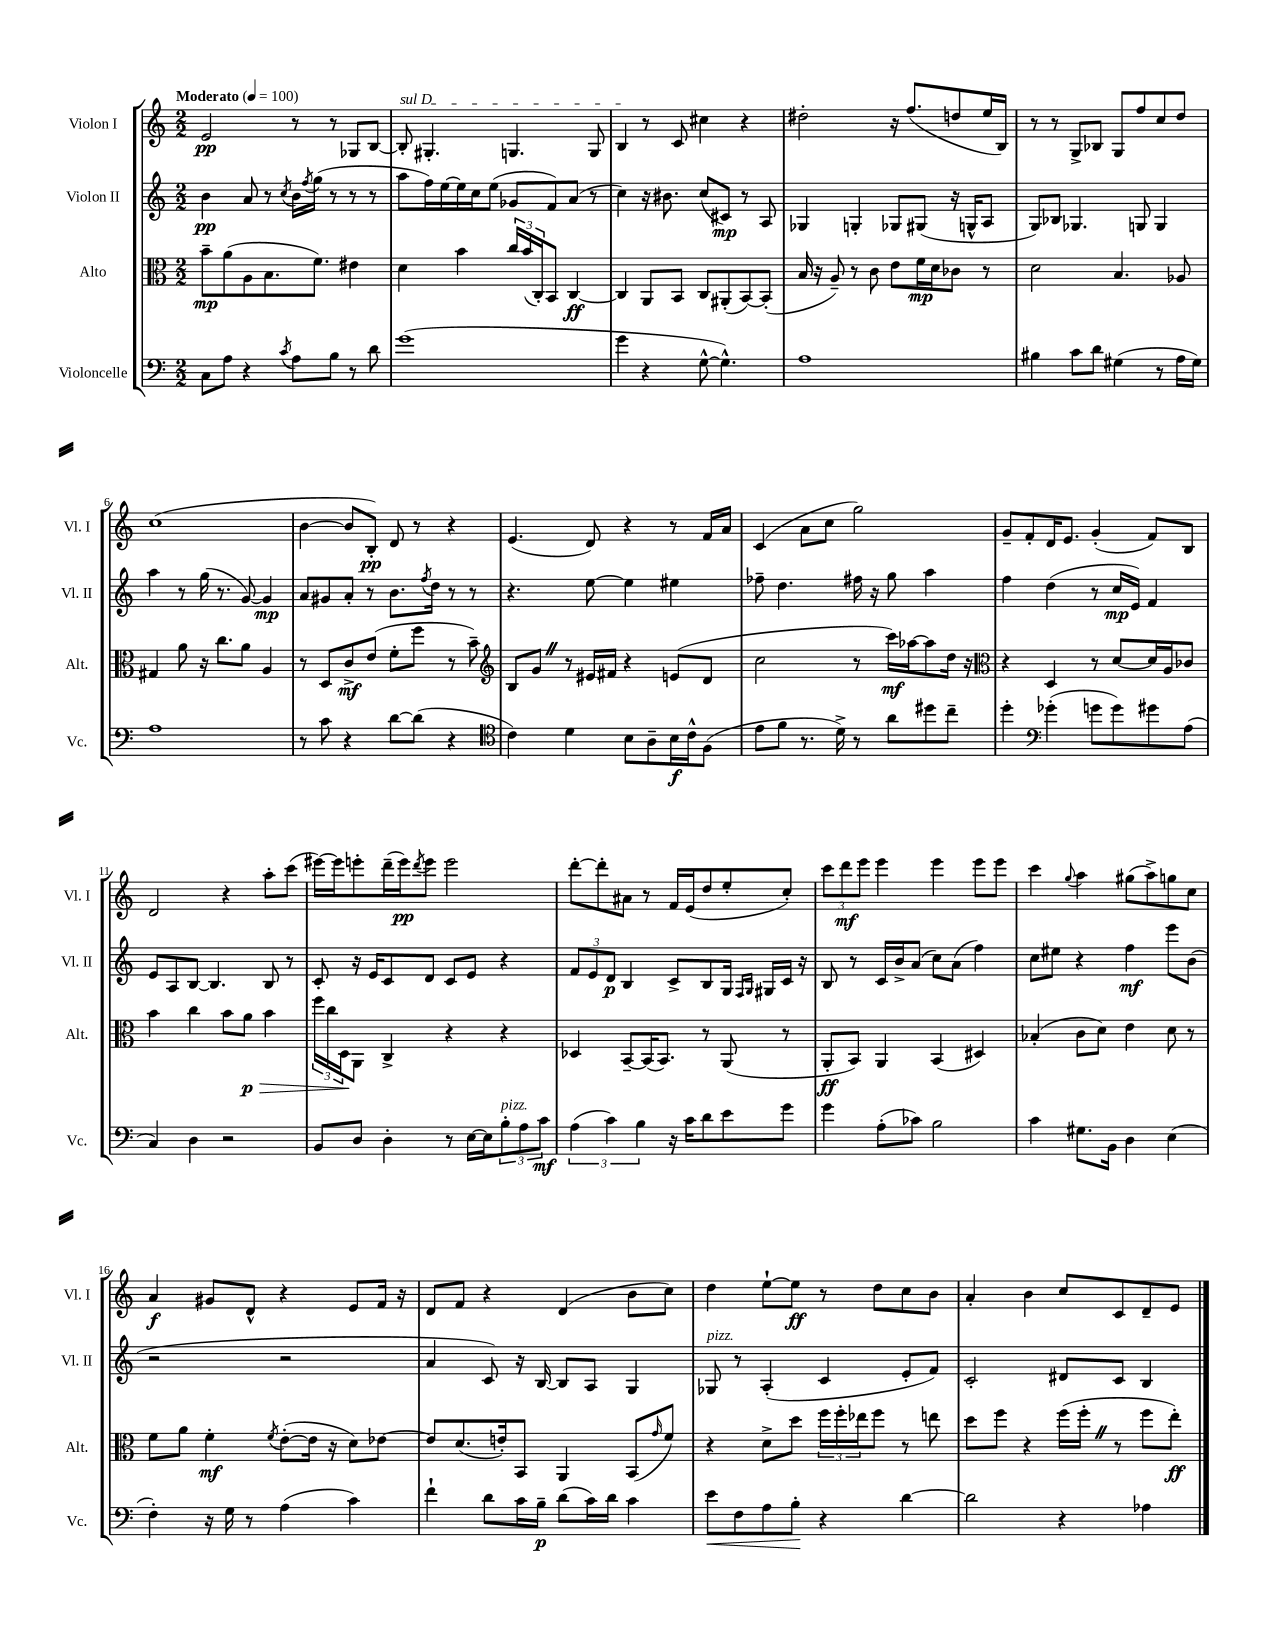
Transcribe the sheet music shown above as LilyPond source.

<<
\new StaffGroup <<
\new Staff = "s0" \with { instrumentName = "Violon I" shortInstrumentName = "Vl. I" } {
    \clef treble \key c \major \numericTimeSignature \time 2/2 \tempo "Moderato" 4 = 100
    e'2\pp r8 r8 ges8 b8~ |
    \once \override TextSpanner.bound-details.left.text = \markup { \italic "sul D" } b8-.\startTextSpan gis4.-. g4. g8 |
    b4\stopTextSpan r8 c'8 cis''4 r4 |
    dis''2-. r16 f''8.( d''8 e''16 b16) |
    r8 r8 g8-> bes8 g8 f''8 c''8 d''8 |
    c''1( |
    b'4~ b'8 b8-.\pp) d'8 r8 r4 |
    e'4.( d'8) r4 r8 f'16 a'16 |
    c'4( a'8 c''8 g''2) |
    g'8-- f'8-. d'16 e'8. g'4-.( f'8) b8 |
    d'2 r4 a''8-. c'''8( |
    eis'''16~) eis'''16 e'''8-. d'''16--( e'''16\pp) \acciaccatura { d'''8 } e'''8 e'''2 |
    d'''8~-. d'''8-. ais'8 r8 f'16 e'16( d''8 e''8-. c''8-.) |
    \tuplet 3/2 { c'''8 d'''8\mf e'''8 } e'''4 e'''4 e'''8 e'''8 |
    c'''4 \appoggiatura { g''8 } a''4 gis''8( a''8->) g''8 c''8 |
    a'4\f gis'8 d'8-^ r4 e'8 f'16 r16 |
    d'8 f'8 r4 d'4( b'8 c''8) |
    d''4 e''8~-! e''8\ff r8 d''8 c''8 b'8 |
    a'4-. b'4 c''8 c'8 d'8-- e'8 \bar "|." |
}
\new Staff = "s1" \with { instrumentName = "Violon II" shortInstrumentName = "Vl. II" } {
    \clef treble \key c \major \numericTimeSignature \time 2/2
    b'4\pp a'8 r8 \acciaccatura { c''8 } b'16 \acciaccatura { f''8 } g''16( r8 r8 r8 |
    a''8 f''16) e''16~ e''16 c''16 e''8( ges'8 f'8) a'8( r8 |
    c''4) r16 bis'8. c''8( cis'8\mp) r8 a8 |
    ges4 g4-. ges8 gis8( r16 g16-^ a8 |
    g8) bes8 ges4. g8 g4 |
    a''4 r8 g''16( r8. g'8~) g'4\mp |
    a'8 gis'8 a'8-. r8 b'8. \acciaccatura { f''8 } d''16 r8 r8 |
    r4. e''8~ e''4 eis''4 |
    fes''8-- d''4. fis''16 r16 g''8 a''4 |
    f''4 d''4( r8 c''16\mp e'16) f'4 |
    e'8 a8 b8~ b4. b8 r8 |
    c'8-. r16 e'16 c'8 d'8 c'8 e'8 r4 |
    \tuplet 3/2 { f'8 e'8 d'8\p } b4 c'8-> b8 g16 \grace { f16 g16 } gis16 c'16 r16 |
    b8 r8 c'16 b'16-> a'8( c''8) a'8( f''4) |
    c''8 eis''8 r4 f''4\mf e'''8 b'8( |
    r2 r2 |
    a'4 c'8) r16 b16~ b8 a8 g4 |
    ges8^\markup { \italic "pizz." } r8 a4-.( c'4 e'8-. f'8) |
    c'2-. dis'8 c'8 b4 \bar "|." |
}
\new Staff = "s2" \with { instrumentName = "Alto" shortInstrumentName = "Alt." } {
    \clef alto \key c \major \numericTimeSignature \time 2/2
    b'8--\mp a'8( a8 b8. f'8.) eis'4 |
    d'4 b'4 \tuplet 3/2 { c''16 b'16( c16-.) } b,8 c4~\ff |
    c4 a,8 b,8 c8 ais,8-.( b,8~) b,8-.( |
    b16 r16 a8--) r8 c'8 e'8 f'16\mp d'16 ces'8 r8 |
    d'2 b4. aes8 |
    gis4 a'8 r16 c''8. a'8 a4 |
    r8 d8 c'8->\mf e'8( f'8-. f''8 r8 b'8--) |
    \clef treble b8 g'8 \once \override BreathingSign.text = \markup { \musicglyph "scripts.caesura.straight" } \breathe r8 eis'16 fis'16 r4 e'8( d'8 |
    c''2 r8 c'''16\mf) aes''16~ aes''8 d''16 r16 |
    \clef alto r4 d4 r8 d'8~ d'16 a16 ces'8 |
    b'4 c''4 b'8 a'8\p\> b'4 |
    \tuplet 3/2 { f''16 c''16 d16\! } a,8 c4-> r4 r4 |
    des4 b,8~-- b,16( b,8.) r8 a,8( r8 |
    a,8-.\ff b,8) a,4 b,4( dis4) |
    bes4-.( c'8 d'8) e'4 d'8 r8 |
    f'8 a'8 f'4-.\mf \acciaccatura { f'8 } e'8~-.( e'16 r16 d'8) ees'8~ |
    ees'8 d'8.( e'16-.) b,8 a,4 b,8( \grace { g'16 } f'8) |
    r4 d'8-> d''8 \tuplet 3/2 { f''16 f''16-. ees''16 } f''8 r8 e''8 |
    d''8 f''8 r4 f''16( f''16-. \once \override BreathingSign.text = \markup { \musicglyph "scripts.caesura.straight" } \breathe r8 f''8 e''8-.\ff) \bar "|." |
}
\new Staff = "s3" \with { instrumentName = "Violoncelle" shortInstrumentName = "Vc." } {
    \clef bass \key c \major \numericTimeSignature \time 2/2
    c8 a8 r4 \acciaccatura { c'8 } a8 b8 r8 d'8 |
    g'1( |
    g'4 r4 g8~-^ g4.-^) |
    a1 |
    bis4 c'8 d'8 gis4( r8 a16 gis16) |
    a1 |
    r8 c'8 r4 d'8~ d'8( r4 |
    \clef tenor c'4) d'4 b8 a8-- b16\f c'16-^ f8( |
    e'8 f'8 r8. d'16->) r8 a'8 dis''8 c''8-- |
    d''4-. \clef bass ges'4-.( g'8 g'8) gis'8 a8( |
    c4) d4 r2 |
    b,8 d8 d4-. r8 e16~ e16 \tuplet 3/2 { b8-.^\markup { \italic "pizz." } a8 c'8\mf } |
    \tuplet 3/2 { a4( c'4) b4 } r16 c'16 d'8 e'8 g'8 |
    g'4 a8-.( ces'8) b2 |
    c'4 gis8. b,16 d4 e4( |
    f4-.) r16 g16 r8 a4( c'4) |
    f'4-! d'8 c'16 b16--\p d'8( c'16) d'16 c'4 |
    e'8\< f8 a8 b8-.\! r4 d'4~ |
    d'2 r4 aes4 \bar "|." |
}
>>
>>
